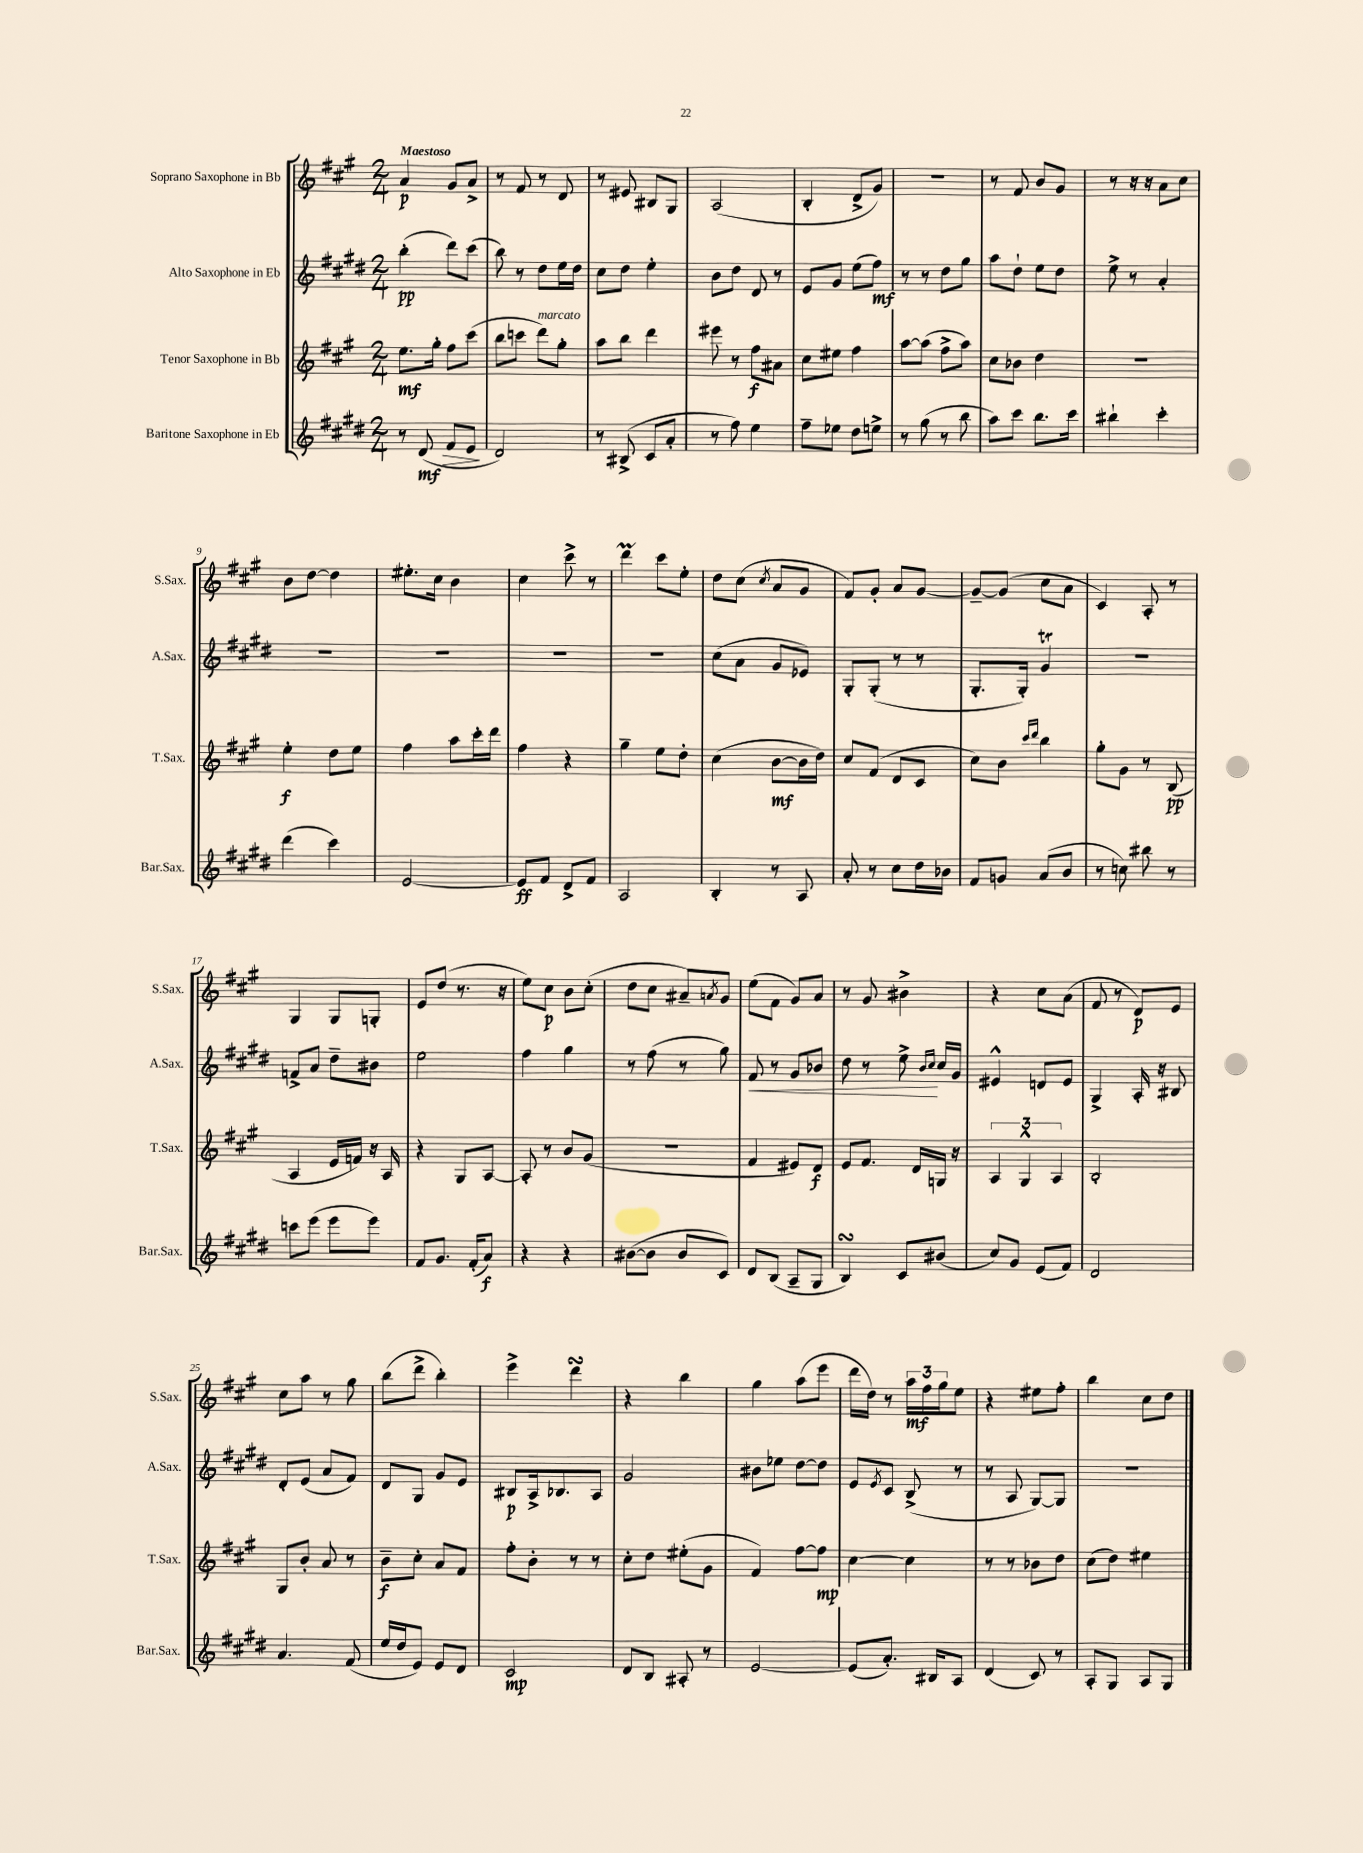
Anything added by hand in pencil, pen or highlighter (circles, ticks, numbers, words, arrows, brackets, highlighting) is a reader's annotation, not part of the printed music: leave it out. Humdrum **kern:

**kern	**dynam	**kern	**dynam	**kern	**dynam	**kern	**dynam
*part4	*part4	*part3	*part3	*part2	*part2	*part1	*part1
*staff4	*staff4	*staff3	*staff3	*staff2	*staff2	*staff1	*staff1
*I"Baritone Saxophone in Eb	*	*I"Tenor Saxophone in Bb	*	*I"Alto Saxophone in Eb	*	*I"Soprano Saxophone in Bb	*
*I'Bar.Sax.	*	*I'T.Sax.	*	*I'A.Sax.	*	*I'S.Sax.	*
*clefG2	*	*clefG2	*	*clefG2	*	*clefG2	*
*k[f#c#g#d#]	*	*k[f#c#g#]	*	*k[f#c#g#d#]	*	*k[f#c#g#]	*
*M2/4	*	*M2/4	*	*M2/4	*	*M2/4	*
=1	=1	=1	=1	=1	=1	=1	=1
!	!	!	!	!	!	!LO:TX:a:B:t=Maestoso	!
8r	.	8.ee\L	mf	(4bb'\	pp	4a/	p
!	!LO:HP:b	!	!	!	!	!	!
(8d#/	> mf	.	.	.	.	.	.
.	.	16gg#'\Jk	.	.	.	.	.
8f#/L	.	8ff#\L	.	8ddd#\L)	.	8g#/L	.
8e/J	.	(8ccc#\J	.	(8ccc#\J	.	8a^/J	.
.	]	.	.	.	.	.	.
=2	=2	=2	=2	=2	=2	=2	=2
2d#/)	.	8bb\L	.	8bb\)	.	8r	.
.	.	8cccn\J	.	8r	.	8f#/	.
!	!	!LO:TX:a:i:t=marcato	!	!	!	!	!
.	.	8ddd\L)	.	8dd#\L	.	8r	.
.	.	8gg#'\J	.	16ee\L	.	8d/	.
.	.	.	.	16dd#\JJ	.	.	.
=3	=3	=3	=3	=3	=3	=3	=3
8r	.	8aa\L	.	8cc#\L	.	8r	.
(8B#X^/	.	8bb\J	.	8dd#\J	.	8e#X/	.
8c#/L	.	4ddd\	.	4ee'\	.	8B#X/L	.
8a'/J	.	.	.	.	.	8G#/J	.
=4	=4	=4	=4	=4	=4	=4	=4
8r	.	8eee#X\	.	8b\L	.	(2A/	.
8ff#\)	.	8r	.	8dd#\J	.	.	.
4ee\	.	8ff#\L	f	8d#/	.	.	.
.	.	8a#X\J	.	8r	.	.	.
=5	=5	=5	=5	=5	=5	=5	=5
8ff#~\L	.	8cc#\L	.	8e/L	.	4B'/	.
8ee-X\J	.	8ee#X\J	.	8g#/J	.	.	.
8dd#\L	.	4ff#\	.	(8ee\L	.	8d^/L	.
8een^\J	.	.	.	8ff#\J)	mf	8g#/J)	.
=6	=6	=6	=6	=6	=6	=6	=6
8r	.	[8aa\L	.	8r	.	2r	.
(8gg#\	.	(8aa\J]	.	8r	.	.	.
8r	.	8ff#^\L	.	8dd#\L	.	.	.
8bb\	.	8aa\J)	.	8gg#\J	.	.	.
=7	=7	=7	=7	=7	=7	=7	=7
8aa\L)	.	8cc#\L	.	8aa\L	.	8r	.
8ccc#\J	.	8b-X\J	.	8dd#`\J	.	8f#/	.
8.bb\L	.	4dd\	.	8ee\L	.	8b/L	.
.	.	.	.	8dd#\J	.	8g#/J	.
16ccc#\Jk	.	.	.	.	.	.	.
=8	=8	=8	=8	=8	=8	=8	=8
4bb#X`\	.	2r	.	8ee^\	.	8r	.
.	.	.	.	8r	.	16r	.
.	.	.	.	.	.	16r	.
4ccc#'\	.	.	.	4a'/	.	8a\L	.
.	.	.	.	.	.	8cc#\J	.
!!LO:LB:g=z
=9	=9	=9	=9	=9	=9	=9	=9
(4ddd#\	.	4ee'\	f	2r	.	8b\L	.
.	.	.	.	.	.	[8dd\J	.
4ccc#\)	.	8dd\L	.	.	.	4dd\]	.
.	.	8ee\J	.	.	.	.	.
=10	=10	=10	=10	=10	=10	=10	=10
[2e/	.	4ff#\	.	2r	.	8.ee#X'\L	.
.	.	.	.	.	.	16cc#\Jk	.
.	.	8aa\L	.	.	.	4b\	.
.	.	16ccc#'\L	.	.	.	.	.
.	.	16ddd\JJ	.	.	.	.	.
=11	=11	=11	=11	=11	=11	=11	=11
8e/L]	ff	4ff#\	.	2r	.	4cc#\	.
8f#/J	.	.	.	.	.	.	.
8d#^/L	.	4r	.	.	.	8ccc#^\	.
8f#/J	.	.	.	.	.	8r	.
=12	=12	=12	=12	=12	=12	=12	=12
2A/	.	4gg#~\	.	2r	.	4dddM\	.
.	.	8ee\L	.	.	.	8ccc#\L	.
.	.	8dd'\J	.	.	.	8ee'\J	.
=13	=13	=13	=13	=13	=13	=13	=13
4B'/	.	(4cc#\	.	(8cc#\L	.	8dd\L	.
.	.	.	.	8a\J	.	(8cc#\J	.
.	.	.	.	.	.	8qcc#/	.
8r	.	[8b\L	mf	8g#/L	.	8a/L	.
8A/	.	16b\L]	.	8e-X/J)	.	8g#/J	.
.	.	16dd\JJ)	.	.	.	.	.
=14	=14	=14	=14	=14	=14	=14	=14
8a'/	.	8cc#/L	.	8G#'/L	.	8f#/L)	.
8r	.	(8f#/J	.	(8G#'/J	.	8g#'/J	.
8cc#\L	.	8d/L	.	8r	.	8a/L	.
16dd#\L	.	8c#/J	.	8r	.	[8g#/J	.
16b-X\JJ	.	.	.	.	.	.	.
=15	=15	=15	=15	=15	=15	=15	=15
8f#/L	.	8cc#\L)	.	8.G#'/L	.	8g#~/L_	.
8gn/J	.	8b\J	.	.	.	(8g#/J]	.
.	.	.	.	16G#'/Jk)	.	.	.
.	.	16qqccc#/LL	.	.	.	.	.
.	.	16qqddd/JJ	.	.	.	.	.
(8a/L	.	4bb\	.	4g#t/	.	8cc#\L	.
8b/J	.	.	.	.	.	8a\J	.
=16	=16	=16	=16	=16	=16	=16	=16
8r	.	8gg#'\L	.	2r	.	4c#/)	.
8ccn\)	.	8g#\J	.	.	.	.	.
8bb#X\	.	8r	.	.	.	8A'/	.
8r	.	(8B/	pp	.	.	8r	.
!!LO:LB:g=z
=17	=17	=17	=17	=17	=17	=17	=17
8cccn\L	.	4A/	.	8fn^/L	.	4G#/	.
(8eee\J	.	.	.	8a/J	.	.	.
8eee\L	.	16e/LL	.	8dd#~\L	.	8G#/L	.
.	.	16fn/JJ)	.	.	.	.	.
8eee\J)	.	16r	.	8b#X\J	.	8Gn'/J	.
.	.	16A/	.	.	.	.	.
=18	=18	=18	=18	=18	=18	=18	=18
8f#/L	.	4r	.	2ee\	.	8e/L	.
8.g#/J	.	.	.	.	.	(8dd/J	.
.	.	8G#/L	.	.	.	8.r	.
(16f#'/KL	.	.	.	.	.	.	.
8a/J)	f	[8A/J	.	.	.	.	.
.	.	.	.	.	.	16r	.
=19	=19	=19	=19	=19	=19	=19	=19
4r	.	8A'/]	.	4ff#\	.	8ee\L)	.
.	.	8r	.	.	.	8cc#\J	p
4r	.	8b/L	.	4gg#\	.	8b\L	.
.	.	(8g#/J	.	.	.	(8cc#'\J	.
=20	=20	=20	=20	=20	=20	=20	=20
([8b#X\L	.	2r	.	8r	.	8dd\L	.
8b#\J]	.	.	.	(8ff#\	.	8cc#\J	.
8b#/L	.	.	.	8r	.	8a#X~/L)	.
.	.	.	.	.	.	8qan/	.
8c#/J)	.	.	.	8gg#\)	.	8g#/J	.
=21	=21	=21	=21	=21	=21	=21	=21
!	!	!	!	!	!LO:HP:b	!	!
8d#/L	.	4f#/	.	8f#/	<	(8ee\L	.
(8B/J	.	.	.	8r	.	8f#\J	.
8A~/L	.	8e#X/L)	.	8g#/L	.	8g#/L)	.
8G#/J	.	8d/J	f	8b-X/J	.	8a/J	.
=22	=22	=22	=22	=22	=22	=22	=22
4BsSSS/)	.	8e/L	.	8dd#\	.	8r	.
.	.	8.f#/J	.	8r	.	8g#/	.
8c#/L	.	.	.	8ee^\	.	4b#X^\	.
.	.	16d/LL	.	.	.	.	.
.	.	.	.	16qqb/LL	.	.	.
.	.	.	.	16qqcc#/JJ	.	.	.
(8b#X/J	.	16Gn/JJ	.	16cc#/LL	[	.	.
.	.	16r	.	16g#/JJ	.	.	.
=23	=23	=23	=23	=23	=23	=23	=23
8cc#/L)	.	6A/	.	4e#X^^/	.	4r	.
8g#/J	.	.	.	.	.	.	.
.	.	6G#^^/	.	.	.	.	.
(8e/L	.	.	.	8dn/L	.	8cc#\L	.
.	.	6A/	.	.	.	.	.
8f#/J)	.	.	.	8e#/J	.	(8a\J	.
=24	=24	=24	=24	=24	=24	=24	=24
2d#/	.	2B'/	.	4G#^/	.	8f#/	.
.	.	.	.	.	.	8r	.
.	.	.	.	16A'/	.	8d/L)	p
.	.	.	.	16r	.	.	.
.	.	.	.	8B#X/	.	8e/J	.
!!LO:LB:g=z
=25	=25	=25	=25	=25	=25	=25	=25
4.a/	.	8G#/L	.	8d#'/L	.	8cc#\L	.
.	.	8b'/J	.	(8e/J	.	8aa\J	.
.	.	8a/	.	8a/L	.	8r	.
(8f#/	.	8r	.	8f#/J)	.	8gg#\	.
=26	=26	=26	=26	=26	=26	=26	=26
16ee/LL	.	8b~\L	f	8d#/L	.	(8bb\L	.
16dd#/J	.	.	.	.	.	.	.
8e/J)	.	8cc#'\J	.	8G#/J	.	8ddd^\J	.
8e/L	.	8a/L	.	8g#/L	.	4bb'\)	.
8d#/J	.	8f#/J	.	8e/J	.	.	.
=27	=27	=27	=27	=27	=27	=27	=27
2c#/	mp	8ff#'\L	.	8B#X/L	p	4eee^\	.
.	.	8b'\J	.	16A^/k	.	.	.
.	.	.	.	8.B-X/	.	.	.
.	.	8r	.	.	.	4dddsSSs\	.
.	.	8r	.	8A/J	.	.	.
=28	=28	=28	=28	=28	=28	=28	=28
8d#/L	.	8cc#'\L	.	2g#/	.	4r	.
8B/J	.	8dd\J	.	.	.	.	.
8A#X'/	.	(8ee#X'\L	.	.	.	4bb\	.
8r	.	8g#\J	.	.	.	.	.
=29	=29	=29	=29	=29	=29	=29	=29
[2e/	.	4f#/)	.	8b#X\L	.	4gg#\	.
.	.	.	.	8ee-X\J	.	.	.
.	.	[8ff#\L	.	[8dd#\L	.	(8aa\L	.
.	.	8ff#\J]	mp	8dd#\J]	.	8eee\J	.
=30	=30	=30	=30	=30	=30	=30	=30
(8e/L]	.	[4cc#\	.	8e/L	.	16ddd\LL	.
.	.	.	.	.	.	16dd\JJ)	.
.	.	.	.	8qe/	.	.	.
8.a'/J)	.	.	.	8c#/J	.	8r	.
.	.	4cc#\]	.	(8B^/	.	24aa\LL	mf
.	.	.	.	.	.	24ff#\	.
16B#X/KL	.	.	.	.	.	.	.
.	.	.	.	.	.	24gg#\J	.
8A/J	.	.	.	8r	.	8ee\J	.
=31	=31	=31	=31	=31	=31	=31	=31
(4d#/	.	8r	.	8r	.	4r	.
.	.	8r	.	8A/	.	.	.
8c#/)	.	8b-X\L	.	[8G#/L)	.	8ee#X\L	.
8r	.	8dd\J	.	8G#/J]	.	8ff#'\J	.
=32	=32	=32	=32	=32	=32	=32	=32
8A'/L	.	(8cc#\L	.	2r	.	4bb\	.
8G#/J	.	8dd\J)	.	.	.	.	.
8A/L	.	4ee#X\	.	.	.	8cc#\L	.
8G#/J	.	.	.	.	.	8dd\J	.
==	==	==	==	==	==	==	==
*-	*-	*-	*-	*-	*-	*-	*-
